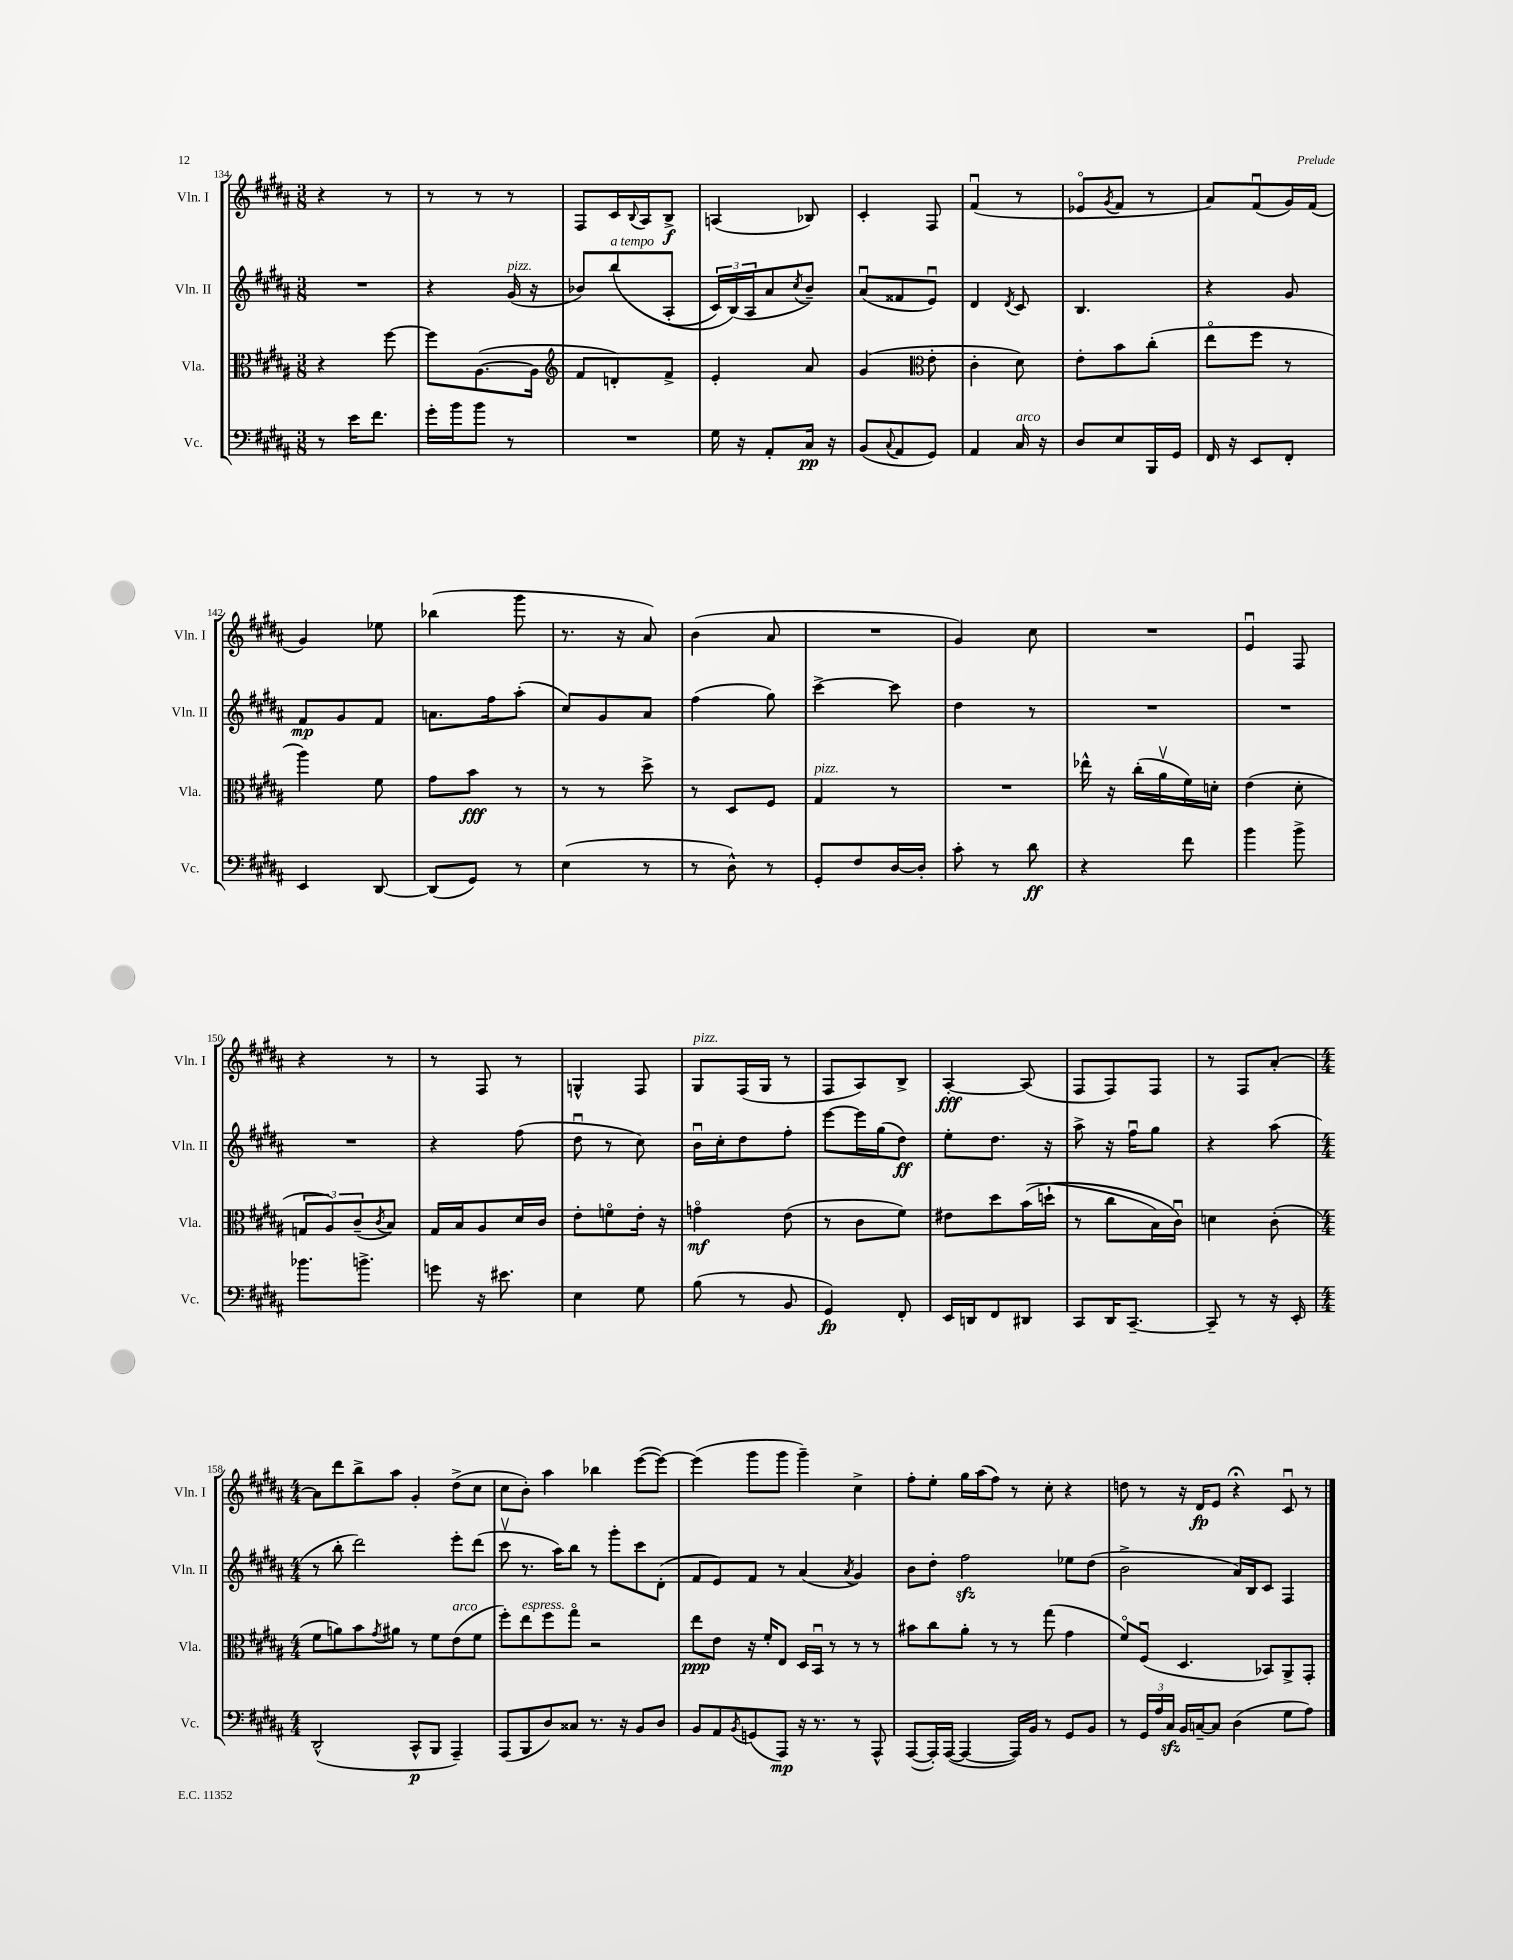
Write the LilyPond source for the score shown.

<<
\new StaffGroup <<
\new Staff = "s0" \with { instrumentName = "Vln. I" shortInstrumentName = "Vln. I" } {
    \clef treble \key b \major \numericTimeSignature \time 3/8
    r4 r8 |
    r8 r8 r8 |
    fis8 cis'16 \appoggiatura { b8 } ais16 b8->\f |
    a4( bes8) |
    cis'4-. fis8 |
    fis'4\downbow( r8 |
    ees'8\flageolet \acciaccatura { gis'8 } fis'8 r8 |
    ais'8) fis'8\downbow( gis'16) fis'16( |
    gis'4) ees''8 |
    bes''4( gis'''8 |
    r8. r16 ais'8) |
    b'4( ais'8 |
    R4. |
    gis'4) cis''8 |
    R4. |
    e'4\downbow fis8 |
    r4 r8 |
    r8 fis8 r8 |
    g4-^ fis8 |
    gis8^\markup { \italic "pizz." } fis16( gis16 r8 |
    fis8 ais8) b8-> |
    ais4~-.\fff ais8( |
    fis8 fis8) fis8 |
    r8 fis8 ais'8~-. |
    \numericTimeSignature \time 4/4 ais'8 dis'''8 b''8-> ais''8 gis'4-. dis''8->( cis''8 |
    cis''8 b'8-.) ais''4 bes''4 e'''8~( e'''8~) |
    e'''4( gis'''8 gis'''8 gis'''4--) cis''4-> |
    fis''8-. e''8-. gis''16 ais''16( fis''8) r8 cis''8-. r4 |
    d''8 r8 r16 dis'16\fp e'8 r4\fermata cis'8\downbow r8 \bar "|." |
}
\new Staff = "s1" \with { instrumentName = "Vln. II" shortInstrumentName = "Vln. II" } {
    \clef treble \key b \major \numericTimeSignature \time 3/8
    R4. |
    r4 gis'16^\markup { \italic "pizz." }( r16 |
    bes'8) b''8^\markup { \italic "a tempo" }\( ais8-.( |
    \tuplet 3/2 { cis'16) b16(\) ais16 } ais'8 \acciaccatura { cis''8 } b'8--) |
    ais'8\downbow( fisis'8 e'8\downbow) |
    dis'4 \acciaccatura { dis'8 } cis'8 |
    b4. |
    r4 gis'8 |
    fis'8\mp gis'8 fis'8 |
    a'8. fis''16 ais''8-.( |
    cis''8) gis'8 ais'8 |
    fis''4( gis''8) |
    cis'''4~-> cis'''8 |
    dis''4 r8 |
    R4. |
    R4. |
    R4. |
    r4 fis''8( |
    dis''8\downbow r8 cis''8) |
    b'16\downbow cis''16-. dis''8 fis''8-. |
    e'''8~ e'''16 gis''16( dis''8\ff) |
    e''8-. dis''8. r16 |
    ais''8-> r16 fis''16\downbow gis''8 |
    r4 ais''8( |
    \numericTimeSignature \time 4/4 r8 b''8-. dis'''2) e'''8-. dis'''8( |
    cis'''8\upbow r8. ais''16) b''8 r8 gis'''8-. cis'''8 dis'8-.( |
    fis'8 e'8) fis'8 r8 ais'4( \acciaccatura { ais'8 } gis'4) |
    b'8 dis''8-. fis''2\sfz ees''8 dis''8( |
    b'2-> ais'16) b16 cis'8 fis4 \bar "|." |
}
\new Staff = "s2" \with { instrumentName = "Vla." shortInstrumentName = "Vla." } {
    \clef alto \key b \major \numericTimeSignature \time 3/8
    r4 fis''8~ |
    fis''8 ais8.~( ais16 |
    \clef treble fis'8 d'8-.) fis'8-> |
    e'4-. ais'8 |
    gis'4( \clef alto e'8-. |
    cis'4-. dis'8) |
    e'8-. b'8 cis''8-.( |
    e''8\flageolet fis''8 r8 |
    ais''4) fis'8 |
    gis'8 b'8\fff r8 |
    r8 r8 dis''8-> |
    r8 dis8 fis8 |
    gis4^\markup { \italic "pizz." } r8 |
    R4. |
    ees''16-^ r16 cis''16-.( ais'16\upbow fis'16) d'16-. |
    e'4( dis'8-. |
    \tuplet 3/2 { g8 ais8) cis'8--( } \acciaccatura { cis'8 } b8) |
    gis16 b16 ais8 dis'16 cis'16 |
    e'8-. f'8\flageolet e'16-. r16 |
    g'4\flageolet\mf e'8( |
    r8 cis'8 fis'8) |
    eis'8 dis''8 b'16(\( d''16-! |
    r8 cis''8 b16) cis'16\downbow\) |
    d'4 cis'8-.( |
    \numericTimeSignature \time 4/4 fis'8 a'8) b'8 \acciaccatura { gis'8 } ais'8 r8 fis'8 e'8^\markup { \italic "arco" }( fis'8 |
    fis''8-.) e''8^\markup { \italic "espress." } fis''8 gis''8\flageolet r2 |
    e''8\ppp e'8 r16 fis'16-. e8 dis16 b,16\downbow r8 r8 r8 |
    bis'8 cis''8 ais'8-. r8 r8 gis''8( gis'4 |
    fis'8\flageolet) fis8\downbow( dis4. bes,8) ais,8-> gis,8-. \bar "|." |
}
\new Staff = "s3" \with { instrumentName = "Vc." shortInstrumentName = "Vc." } {
    \clef bass \key b \major \numericTimeSignature \time 3/8
    r8 e'16 fis'8. |
    gis'16-. b'16 b'8 r8 |
    R4. |
    gis16 r16 ais,8-. cis16\pp r16 |
    b,8( \appoggiatura { cis8 } ais,8 gis,8) |
    ais,4 cis16^\markup { \italic "arco" } r16 |
    dis8 e8 b,,16 gis,16 |
    fis,16 r16 e,8 fis,8-. |
    e,4 dis,8~ |
    dis,8( gis,8) r8 |
    e4( r8 |
    r8 dis8-^) r8 |
    gis,8-. fis8 dis16~ dis16-. |
    cis'8-. r8 dis'8\ff |
    r4 fis'8 |
    b'4 b'8-> |
    bes'8. b'8.-> |
    g'8 r16 eis'8. |
    e4 gis8 |
    b8( r8 b,8 |
    gis,4\fp) fis,8-. |
    e,16 d,16 fis,8 dis,8 |
    cis,8 dis,16 cis,8.~-- |
    cis,8-- r8 r16 e,16-. |
    \numericTimeSignature \time 4/4 dis,2-^( cis,8-^\p b,,8 ais,,4--) |
    ais,,8( b,,8 dis8) cisis8 r8. r16 b,8 dis8 |
    b,8 ais,8 \acciaccatura { b,8 } g,8( ais,,8\mp) r16 r8. r8 ais,,8-^ |
    ais,,8~( ais,,16-.) ais,,16~( ais,,4~ ais,,16) b,16 r8 gis,8 b,8 |
    r8 \tuplet 3/2 { gis,16 ais16 cis16\sfz } b,16 c16~-- c8 dis4( gis8 ais8) \bar "|." |
}
>>
>>
\layout { \context { \Score currentBarNumber = #134 } }
